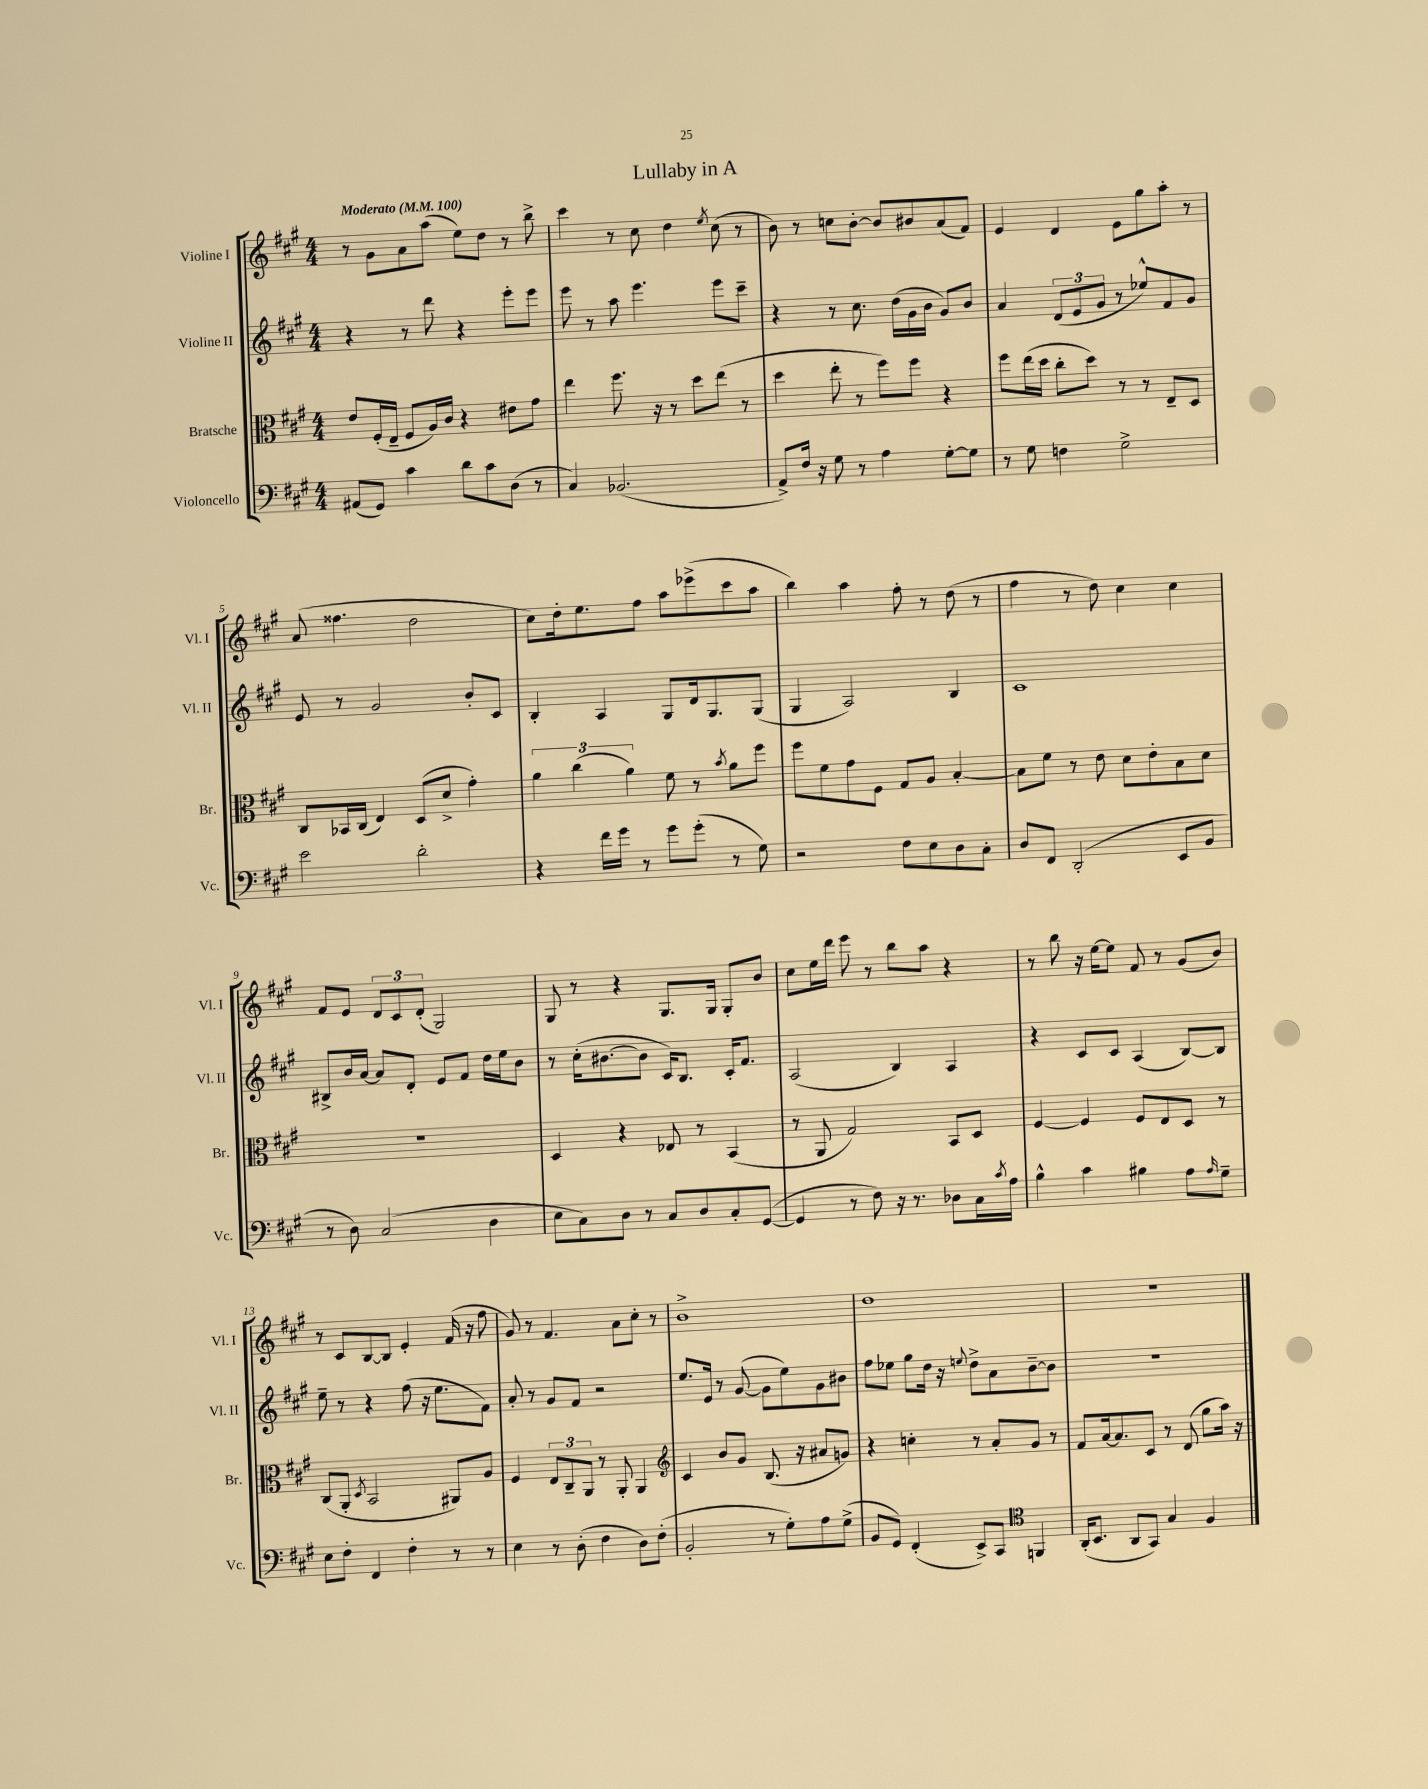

**kern	**kern	**kern	**kern
*staff4	*staff3	*staff2	*staff1
*clefF4	*clefC3	*clefG2	*clefG2
*k[f#c#g#]	*k[f#c#g#]	*k[f#c#g#]	*k[f#c#g#]
*M4/4	*M4/4	*M4/4	*M4/4
*MM100	*MM100	*MM100	*MM100
(8AA#	8e	4r	8r
8GG#)	(16F#'	.	8g#
.	16E~	.	.
4c#	8F#	8r	8a
.	16A)	8ddd	(8aa
.	16c#	.	.
8d	4r	4r	8ee)
8c#	.	.	8dd
(8D	8e#	8eee'	8r
8r	8g#	8eee	8bb^
=	=	=	=
4C#)	4ee	8eee	4ccc#
.	.	8r	.
(2.BB-	8.ff#	8aa	8r
.	.	4.eee	8cc#
.	16r	.	.
.	8r	.	4dd
.	8dd	.	.
.	.	.	8qee
.	(8ee	8eee	(8cc#
.	8r	8ccc#~	8r
=	=	=	=
8AA^)	4dd	4r	8b)
16F#	.	.	8r
16r	.	.	.
8G#	8ee'	8r	8cc
8r	8r	8.cc#	[8b'
4A	8ff#)	.	8b]
.	.	(16dd	.
.	8ff#	16g#	8b#
.	.	16b	.
[8G#'	4r	8g#)	(8a
8G#]	.	8b	8f#)
=	=	=	=
8r	8ff#	4a	4e
8G#	(16ee	.	.
.	16dd	.	.
4F	8cc#'	(12d	4d
.	.	12e	.
.	8dd)	.	.
.	.	12g#	.
2G#^	8r	8r	8e
.	8r	8ee-^^)	8gg#
.	8E~	8f#	8aa'
.	8D	8g#	8r
=	=	=	=
2e	8C#	8e	(8a
.	16BB-	8r	4.ff##
.	(16C#	.	.
.	4E)	2g#	.
2d'	(8D	.	2dd
.	8d^	.	.
.	4g#')	8b'	.
.	.	8c#	.
=	=	=	=
4r	6a	4B'	8cc#)
.	.	.	16dd'
.	(6cc#	.	.
.	.	.	8.ee
16f#	.	4A	.
16g#	.	.	.
.	6a)	.	.
8r	.	.	8ff#
8g#	8f#	8G#	8aa
(8g#'	8r	16d	(8eee-^
.	.	8.G#	.
.	8qb	.	.
8r	8a	.	8ccc#
8G#)	8ff#	(8G#	8aa
=	=	=	=
2r	8ff#	4G#	4bb)
.	8f#	.	.
.	8g#	2A)	4aa
.	8F#	.	.
8F#	8G#	.	8ff#'
8E	8A	.	8r
8D	[4B'	4B	(8dd
8C#'	.	.	8r
=	=	=	=
8D	8B]	1c#	4ff#
8FF#	8f#	.	.
(2DD'	8r	.	8r
.	8e	.	8dd)
.	8d	.	4cc#
.	8e'	.	.
8EE	8B	.	4cc#
8BB	8d	.	.
=	=	=	=
8r	1r	8B#^	8f#
8D)	.	16b	8e
.	.	[16a	.
(2C#	.	8a]	12d
.	.	.	12c#
.	.	8d'	.
.	.	.	(12d'
.	.	8e	2G#)
.	.	8f#	.
4D	.	16dd	.
.	.	16ee	.
.	.	8b	.
=	=	=	=
8E	4D	8r	8G#
8C#)	.	(16cc#'	8r
.	.	[8.b#	.
8D	4r	.	4r
8r	.	8b#]	.
8C#	8E-	16c#)	8.G#
.	.	8.B	.
8D	8r	.	.
.	.	.	16G#
8C#'	(4BB	16c#'	8G#'
.	.	8.f#	.
([8GG#	.	.	8b
=	=	=	=
4GG#]	8r	(2A	8cc#
.	8AA	.	16ee
.	.	.	16ddd
8r	2G#)	.	8eee
8F#)	.	.	8r
16r	.	4B)	8bb
8.r	.	.	.
.	.	.	8aa
8D-	8BB	4A	4r
16C#	8D	.	.
8qc#	.	.	.
16A	.	.	.
=	=	=	=
4B^^	[4F#	4r	8r
.	.	.	8bb
4c#	4F#]	8c#	16r
.	.	.	[16ee
.	.	8c#	8ee]
4B#	8F#	(4A	8f#
.	8E	.	8r
8A	8D	[8B)	(8g#
16qqA	.	.	.
8G#~	8r	8B]	8b)
=	=	=	=
8E	(8C#	8ee~	8r
8F#'	8AA'	8r	8c#
.	8qD	.	.
4FF#	2BB	4r	[8B
.	.	.	8B]
4F#'	.	(8ff#	4e'
.	.	16r	.
.	.	8.ee	.
8r	8AA#)	.	(16f#
.	.	.	16r
8r	8A	8f#)	8ff#
=	=	=	=
4E	4F#	8a'	8g#)
.	.	8r	8r
8r	12E	8g#	4.f#
.	12C#~	.	.
(8D'	.	8f#	.
.	12AA	.	.
4F#	8r	2r	.
.	8AA'	.	8a
8D)	4AA	.	8cc#'
(8F#'	.	.	8r
=	=	=	=
*	*clefG2	*	*
2BB'	4c#	8.ee	1b^
.	.	16e	.
.	8b	8r	.
.	8g#	([8g#	.
8r	(8.B	8g#]	.
8G#')	.	8ee)	.
.	16r	.	.
8A	8a#	8g#	.
(8G#^	8g)	8b#	.
=	=	=	=
8BB	4r	8ff#	1dd
8GG#)	.	8ee-	.
(4FF#'	4cc'	8gg#	.
.	.	16dd	.
.	.	16r	.
.	.	8qqee	.
8EE^)	8r	8dd^	.
8CC#	8a'	8a	.
*clefC4	*	*	*
4FF	8g#	[8b~	.
.	8r	8b]	.
=	=	=	=
(16AA'	8f#	1r	1r
8.BB	.	.	.
.	[16a	.	.
.	8.a]	.	.
8AA	.	.	.
8GG#)	8c#	.	.
4G#	8r	.	.
.	(8d	.	.
4F#	8gg#	.	.
.	16aa)	.	.
.	16r	.	.
==	==	==	==
*-	*-	*-	*-
